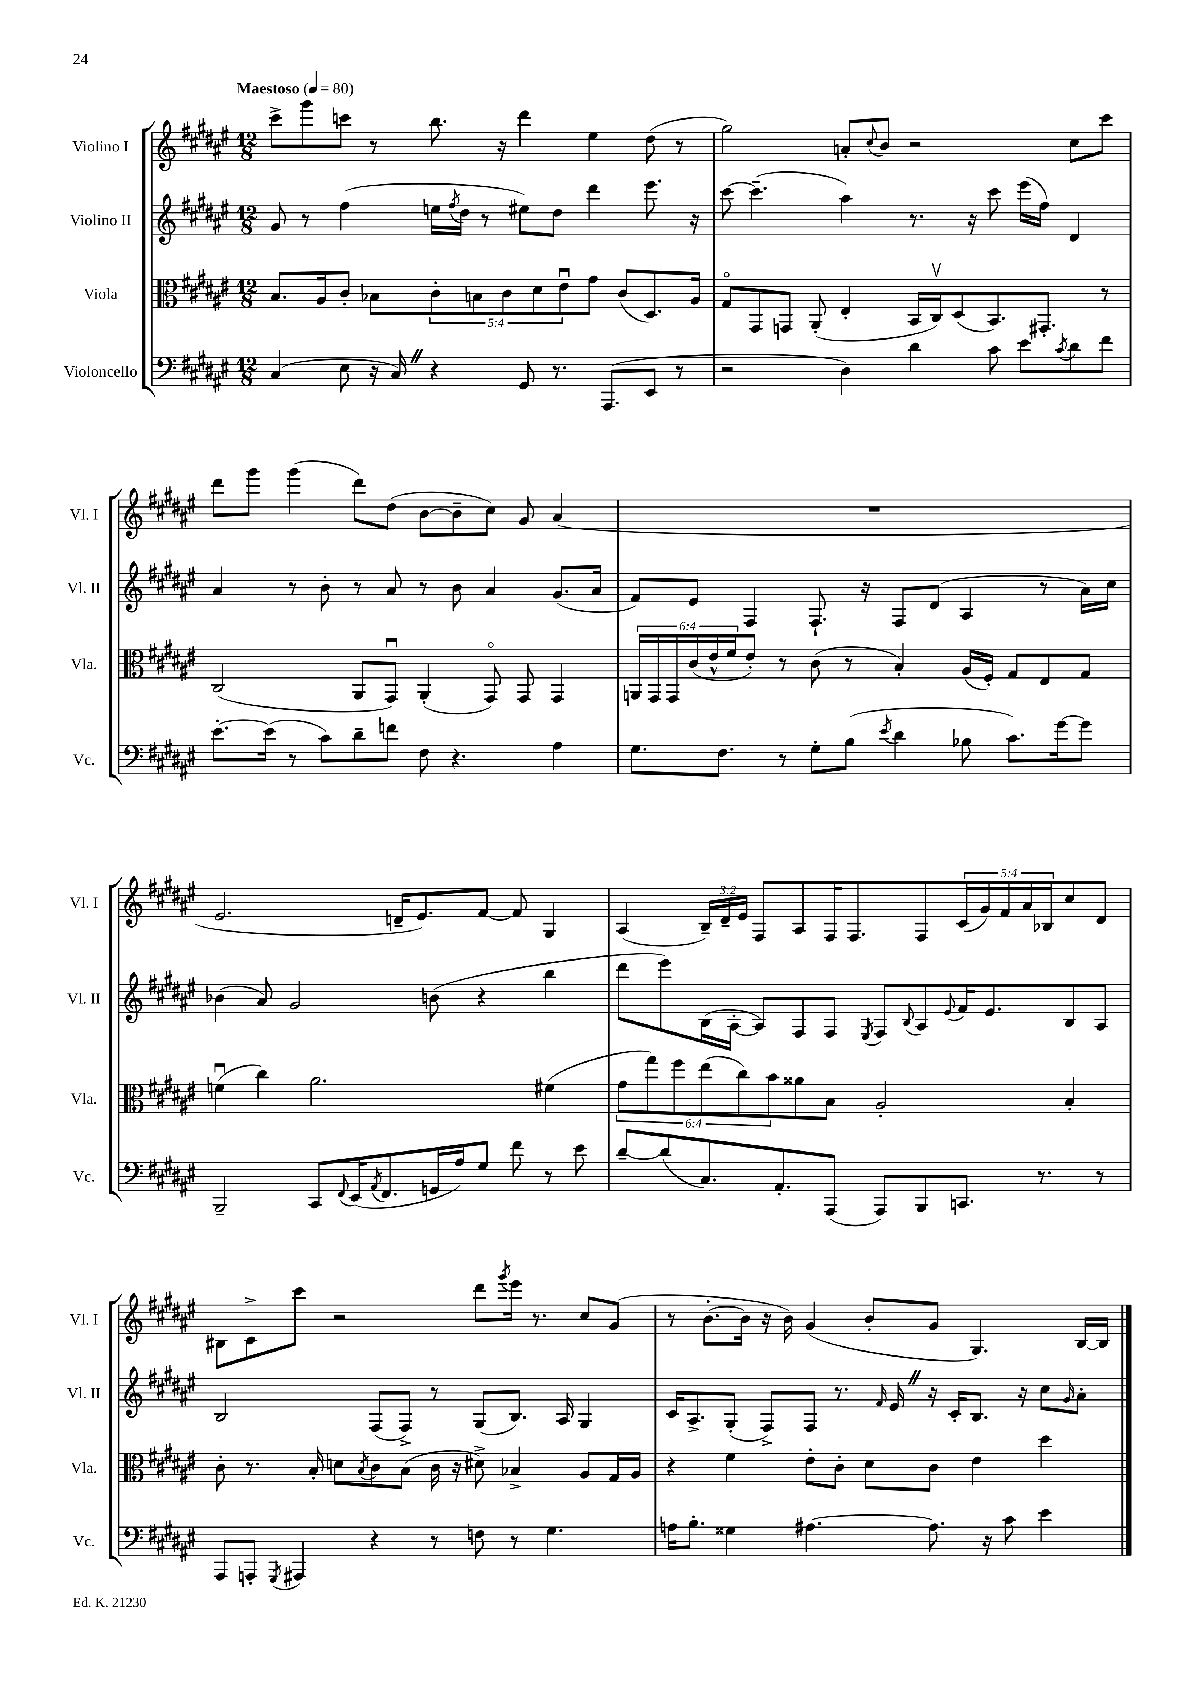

**kern	**kern	**kern	**kern
*staff4	*staff3	*staff2	*staff1
*clefF4	*clefC3	*clefG2	*clefG2
*k[f#c#g#d#a#e#]	*k[f#c#g#d#a#e#]	*k[f#c#g#d#a#e#]	*k[f#c#g#d#a#e#]
*M12/8	*M12/8	*M12/8	*M12/8
*MM80	*MM80	*MM80	*MM80
(4C#/	8.B/L	8g#/	8ccc#^\L
.	.	8r	8ggg#\
.	16A#/k	.	.
8E#\	8c#'/J	(4ff#\	8ccc\J
16r	8B-\L	.	8r
16C#/)	.	.	.
4r	10c#'\	16ee\LL	8.bb\
.	.	8qff#/	.
.	.	16dd#\JJ	.
.	10B\	.	.
.	.	8r	.
.	.	.	16r
.	10c#\	.	.
8GG#/	.	8ee#\L)	4ddd#\
.	10d#\	.	.
8.r	.	8dd#\J	.
.	10e#u\	.	.
.	8g#\J	4ddd#\	4ee#\
(8.AAA#/L	.	.	.
.	(8c#/L	.	.
8EE#/J	8.D#/)	8.eee#\	(8dd#\
8r	.	.	8r
.	16A#/Jk	16r	.
=	=	=	=
2r	8G#o/L	[8ccc#\	2gg#\)
.	8GG#/	(4.ccc#~\]	.
.	8GG/J	.	.
.	(8AA#'/	.	.
4D#\)	4E#'/	4aa#\)	8a'/L
.	.	.	8qqcc#/
.	.	.	8b/J
4d#\	16BB/LL	8.r	2r
.	16C#v/J)	.	.
.	(8D#/	.	.
.	.	16r	.
8c#\	8.BB/)	8ccc#\	.
8e#\L	.	(16eee#\LL	.
.	8.GG#'/J	16ff#\JJ)	.
8qc#/	.	.	.
8d#\	.	4d#/	8cc#\L
8f#\J	8r	.	8ccc#\J
=	=	=	=
[8.e#'\L	(2C#/	4a#/	8ddd#\L
.	.	.	8ggg#\J
(16e#\]Jk	.	.	.
8r	.	8r	(4ggg#\
8c#\L)	.	8b'\	.
8d#~\	8AA#/L	8r	8ddd#\L)
8f\J	8GG#u/J)	8a#/	(8dd#\J
8F#\	(4AA#'/	8r	[8b\L
4.r	.	8b\	8b~\]
.	8GG#o/)	4a#/	8cc#\J)
.	8GG#/	.	8g#/
4A#\	4GG#/	(8.g#/L	(4a#/
.	.	16a#/Jk	.
=	=	=	=
8.G#\L	24AA/LL	8f#/L)	1.r
.	24GG#/	.	.
.	24GG#/	.	.
.	(24c#/	8e#/J	.
.	24e#^^/	.	.
8.F#\J	.	.	.
.	24f#/J	.	.
.	8e#'/J)	4F#/	.
8r	8r	.	.
8G#'\L	(8c#\	8.F#`/	.
(8B\J	8r	.	.
.	.	16r	.
8qe#/	.	.	.
4d#\	4B'/)	8F#/L	.
.	.	(8d#/J	.
8B-\	(16A#/LL	4A#/	.
.	16F#'/JJ)	.	.
8.c#\L)	8G#/L	.	.
.	8E#/	8r	.
[16g#\k	.	.	.
8g#\]J	8G#/J	16a#\LL)	.
.	.	16cc#\JJ	.
=	=	=	=
2BBB~/	(4fu\	(4b-\	2.e#/
.	4cc#\)	8a#/)	.
.	.	2g#/	.
8CC#/L	2.a#\	.	.
8qqFF#/	.	.	.
(16EE#/K	.	.	.
8qAA#/	.	.	.
8.FF#/	.	.	.
.	.	.	16d~/LK
.	.	.	8.e#/)
16GG/L	.	(8b\	.
16A#/J)	.	.	.
8G#/J	.	4r	[8f#/J
8f#\	.	.	8f#/]
8r	(4f#\	4bb\	4G#/
8e#\	.	.	.
=	=	=	=
[8d#~/L	12g#\L	8ddd#\L	(4A#/
.	12gg#\)	.	.
(8d#/]	.	8eee#\)	.
.	12ff#\	.	.
8.C#/)	(12ee#\	(16B\L	24B~/LL)
.	.	.	24d#~/
.	.	[16A#'\JJ	.
.	12cc#\)	.	24e#/JJ
.	.	8A#/]L)	8F#/L
.	12b\	.	.
8.AA#'/	.	.	.
.	8a##\	8F#/	8A#/
(8AAA#/J	8B\J	8F#/J	16F#/K
.	.	.	8.F#/
.	.	8qE#/	.
8AAA#/L)	2A#'/	8F#/L	.
.	.	8qqB/	.
8BBB/	.	8A#/	8F#/
.	.	8qqe#/	.
8.CC/J	.	16f#/K	(20c#/L
.	.	.	20g#/)
.	.	8.e#/	.
.	.	.	20f#/
.	.	.	20a#/
8.r	.	.	.
.	.	.	20B-/J
.	4B'/	8B/	8cc#/
8r	.	8A#/J	8d#/J
=	=	=	=
8AAA#/L	8c#'\	2B/	8B#\L
8AAA'/J	8.r	.	8c#^\
8qGGG#/	.	.	.
4AAA#/	.	.	8ccc#\J
.	16B'/	.	.
.	8d\L	.	2r
.	8qB/	.	.
4r	8c#\	(8F#/L	.
.	(8B\J	8F#^/J)	.
8r	16c#\	8r	.
.	16r	.	.
8F\	8d#^\)	(8G#/L	8ddd#\L
.	.	.	8qggg#/
8r	4B-^/	8.B/J)	16eee#\Jk
.	.	.	8.r
4.G#\	.	.	.
.	.	16A#/	.
.	8A#/L	4G#/	8cc#/L
.	16G#/L	.	(8g#/J
.	16A#/JJ	.	.
=	=	=	=
16A\LK	4r	16c#/LK	8r
8.B'\J	.	8.A#^/	.
.	.	.	[8.b'\L
4G##\	4f#\	(8G#'/J	.
.	.	.	16b\]Jk
.	.	8F#^/L)	16r
.	.	.	16b\)
[4.A#\	8e#'\L	8F#/J	(4g#/
.	8c#'\J	8.r	.
.	8d#\L	.	8b'/L
.	.	16qqf#/	.
.	.	16e#/	.
8.A#\]	8c#\J	16r	8g#/J
.	.	16c#'/LK	.
.	4e#\	8.B/J	4.G#/)
16r	.	.	.
8c#\	.	.	.
.	.	16r	.
4e#\	4dd#\	8cc#\L	.
.	.	16qqg#/	.
.	.	8a#'\J	[16B/LL
.	.	.	16B/]JJ
==	==	==	==
*-	*-	*-	*-
